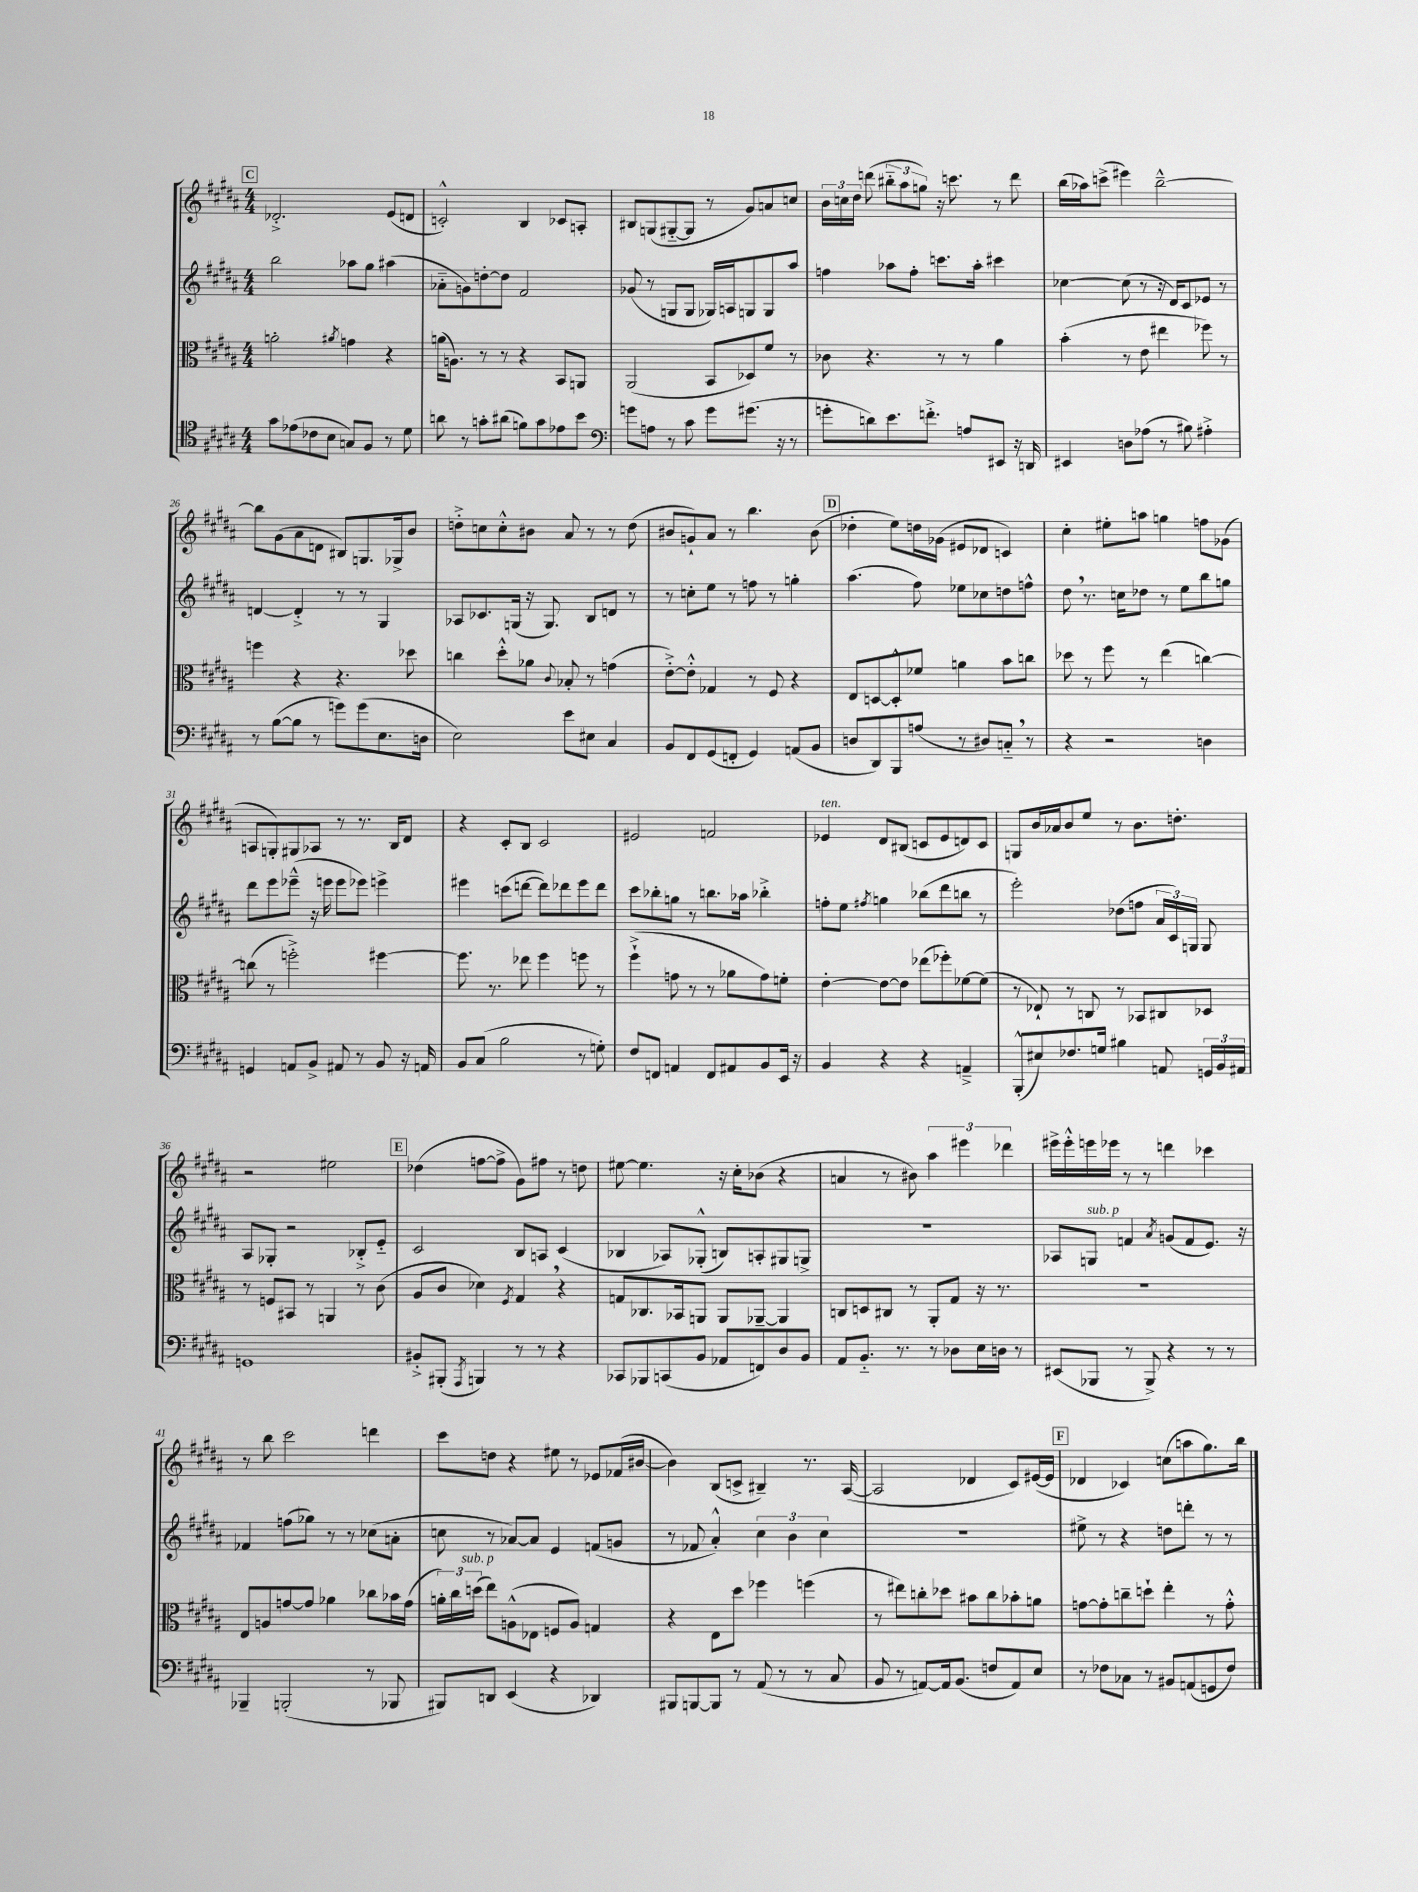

**kern	**kern	**kern	**kern
*staff4	*staff3	*staff2	*staff1
*clefC4	*clefC3	*clefG2	*clefG2
*k[f#c#g#d#a#]	*k[f#c#g#d#a#]	*k[f#c#g#d#a#]	*k[f#c#g#d#a#]
*M4/4	*M4/4	*M4/4	*M4/4
8g#	2a'	2bb	2.d-'^
(8e-	.	.	.
8c-	.	.	.
8B	.	.	.
.	8qa#	.	.
8G)	4g	8aa-	.
8F#	.	8gg#	.
8r	4r	(4aa#	(8e
8d#	.	.	8d
=	=	=	=
8a	(16a	8a-'~	2c'^^)
.	8.A)	.	.
8r	.	8g)	.
8g'	8r	[8dd'	.
(8a#	8r	8dd]	.
8f)	4r	2f#	4B
8g	.	.	.
8e-	8BB	.	8c-
8b	8AA	.	8A'
=	=	=	=
*clefF4	*	*	*
8g	(2AA#	(8g-	8B#
8A	.	8r	(8G
8r	.	8G	[8G#'~
8c#	.	8G	8G#]
8g	8BB	16G-)	8r
.	.	16A	.
(8.g#	8D-)	8G	8g#)
.	8f#	8G	8a
16r	.	.	.
8r	8r	8aa#	8cc
=	=	=	=
8g'	8c-	4ff	24b
.	.	.	24cc
.	.	.	24dd#
8d)	4.r	.	(8ddd
8.e	.	8aa-	12bb#'~
.	.	.	12aa#
.	.	8ff'	.
.	.	.	12gg)
8.f'^	.	.	.
.	8r	8.ccc	16r
.	.	.	8.ccc
8A	8r	.	.
.	.	16aa-'	.
8EE#	4a#	4ccc#	8r
16r	.	.	8ddd
16DD	.	.	.
=	=	=	=
4EE#	(4b'	[4cc-	(16bb
.	.	.	16aa-)
.	.	.	(8ccc^
8D	8r	(8cc-]	4eee#)
(8A-	8e	8r	.
8r	4ee#	16r	[2bb~^^
.	.	16d#)	.
8B#)	.	8c#	.
4A#'^	8ff-)	8e-	.
.	8r	8r	.
=	=	=	=
8r	4ff	[4d	8bb]
([8B	.	.	(8g#
8B]	4r	4d'^]	8a#
8r	.	.	8d
8g)	4.r	8r	8B#)
(8g	.	8r	8.G
8.E	.	4G#	.
.	.	.	16G-^
.	8dd-	.	8b
16D	.	.	.
=	=	=	=
2E)	4cc	8A-	8dd'^
.	.	8.c-	8cc
.	8dd#'^^	.	8cc'^^
.	.	(16G	.
.	8a-	16r	8b#
.	.	8.G)	.
.	8qqc#	.	.
8e	8B-'	.	8a#
8E#	8r	8B	8r
4C#	(4g	8d	8r
.	.	8r	(8dd
=	=	=	=
8BB	[8e'^)	8r	8b#
8FF#	8e'^^]	8cc'	8g`)
(8GG#	4G-	8ee	8a#
8FF'	.	8r	8r
4GG#)	8r	8ff	4.bb
.	8F#	8r	.
(8AA	4r	4gg'	.
8BB	.	.	(8b#
=	=	=	=
8D	8E	(4.aa#	4dd-'
8DD#)	[8D	.	.
8BBB	8D'^^]	.	8ee)
(8A	8f-	8ff#)	16dd
.	.	.	(16g-
8r	4a	8ee-	8e#
8D#)	.	8cc-	8d-
8C'~	8b	8dd	4c)
8r	8cc	8ff^^	.
=	=	=	=
4r	8dd-	8dd#	4cc#'
.	8r	8.r	.
2r	8ff#	.	8ee#'
.	.	16cc	.
.	8r	8dd-	8aa
.	(4ee	8r	4gg
.	.	8ee	.
4D	[4cc)	8bb	8ff
.	.	8gg	(8g-
=	=	=	=
4GG	(8cc]	8ddd#	8A
.	8r	8eee	8G')
8AA	2ff'^)	(8eee-~^^	8G#
8BB^	.	16r	8A-
.	.	16eee	.
8AA#	.	8eee	8r
8r	.	8eee-)	8.r
8BB	[4ff#	4eee^	.
.	.	.	16B
16r	.	.	8d#
16AA	.	.	.
=	=	=	=
8BB	8.ff#]	4eee#	4r
(8C#	.	.	.
.	8.r	.	.
2B	.	(8ccc	8c#'
.	8ee-	[8ddd	8B
.	4ff#	8ddd])	2c#
.	.	8ddd-	.
8r	8ff	8eee#	.
8G')	8r	8ddd-	.
=	=	=	=
8F#	(4ff#`^	8ccc#	2e#
8FF	.	8bb-'	.
4AA	8g	8gg	.
.	8r	8r	.
8FF	8r	8.bb	2f
8AA#	8a-	.	.
.	.	16aa-	.
8BB	8g)	4bb-'^	.
16EE	8f'	.	.
16r	.	.	.
=	=	=	=
4BB	[4e'	8ff'	4e-
.	.	8ee	.
.	.	8qff#	.
4r	8e_	4gg	8d#
.	8e]	.	(8B#
4r	(8ee-	(8bb-	8c
.	8ff-')	8ddd#	8e-
4AA~^	[8f-	8bb	8d)
.	(8f-]	8r	8c
=	=	=	=
(8BBB'^^	8r	2eee')	8G
8E#)	8E-`)	.	16b
.	.	.	16a-
8.F-	8r	.	8b
.	8C	.	8ee
16G	.	.	.
4B#	8r	(8dd-	8r
.	8BB-	8ff	8.b
8AA	8C#	24a#	.
.	.	24c#)	.
.	.	.	8.dd'
.	.	24G	.
24GG	8D-	8G	.
24BB	.	.	.
24AA#	.	.	.
=	=	=	=
1GG	8r	8A#	2r
.	8F	8G-'	.
.	8BB#	2r	.
.	8r	.	.
.	4AA	.	2ee#
.	8r	8B-'^	.
.	(8c#	8e'~	.
=	=	=	=
8BB#'^	8A#	2c#	(4dd-
(8BBB#'	8c#	.	.
8qAAA#	.	.	.
4BBB)	4d-)	.	[8ff
.	.	.	8ff^]
.	8qF#	.	.
8r	4G#	8B	8g#)
8r	.	8A	8ff#
4r	4r	(4c#	8r
.	.	.	8dd
=	=	=	=
8CC-	8G	4B-	[8ee#
8BBB-	8.C-	.	4.ee#]
(8CC	.	8A-)	.
.	16BB-	.	.
8BB	8AA	(8G-'^^	.
8AA-	8AA	8B)	16r
.	.	.	16cc#'
8FF)	[8AA-~	8A'	(8b-
8D#	4AA-]	8G#	4r
8BB	.	8G^	.
=	=	=	=
8AA#	8C	1r	4a
8.BB'~	8D	.	.
.	8C#	.	8r
8.r	.	.	.
.	8r	.	8b#)
8r	8AA#'	.	6aa#
8D-	8G#	.	.
.	.	.	6eee#
16E	16r	.	.
16D	8.r	.	.
.	.	.	6ddd-
8r	.	.	.
=	=	=	=
(8EE#	1r	8A-	16eee#^
.	.	.	16eee#'^^
8BBB-	.	8G	16eee
.	.	.	16eee-
8r	.	4f	8r
8BBB-^)	.	.	8r
.	.	8qa#	.
4r	.	(8g	4ddd
.	.	8f	.
8r	.	8.e)	4ccc-
8r	.	.	.
.	.	16r	.
=	=	=	=
4BBB-~	8E	4f-	8r
.	8A	.	8bb
(2BBB'	[8g	(8ff	2ccc#
.	8g]	8gg-)	.
.	4a-	8r	.
.	.	8r	.
8r	8cc-	(8cc-	4ddd
8BBB-	16b-	8a'	.
.	(16g	.	.
=	=	=	=
8BBB#)	24a')	8cc	8ccc#
.	24cc#	.	.
.	(24dd	.	.
8DD	8ee)	8r	8dd
(4EE	(8A^^	[8a-)	4r
.	8E-	8a-]	.
4r	8F	4e	8ee#
.	8A)	.	8r
4DD-)	4G	(8f	8e-
.	.	8g	(16f-
.	.	.	[16b#
=	=	=	=
8BBB#	4r	8r	4b#])
[8BBB	.	8f-	.
8BBB]	8E	4a#'^^)	(8B
8r	8dd#	.	8c^
(8AA#	4ff-	6cc#	4B#~)
8r	.	.	.
.	.	6b	.
8r	(4ff	.	8.r
.	.	6cc#	.
8C#	.	.	.
.	.	.	([16A#
=	=	=	=
8BB	8r	1r	2A#]
8r	8ee#)	.	.
[8AA)	8cc'	.	.
16AA]	8dd-	.	.
(8.BB	.	.	.
.	8b#	.	4d-
8F	8cc	.	.
8AA)	8b-'	.	8c#)
8E	8a	.	([16e#
.	.	.	16e#]
=	=	=	=
8r	[8g	8ee#^	4d-
8F-	8g']	8r	.
8C-	8cc~	4r	4c-)
8r	8dd`	.	.
8BB#	4ee'	8dd	(8cc
(8AA	.	8ddd'	8aa
8GG	8r	8r	8.gg#)
8F-)	8g'^^	8r	.
.	.	.	16bb
==	==	==	==
*-	*-	*-	*-
